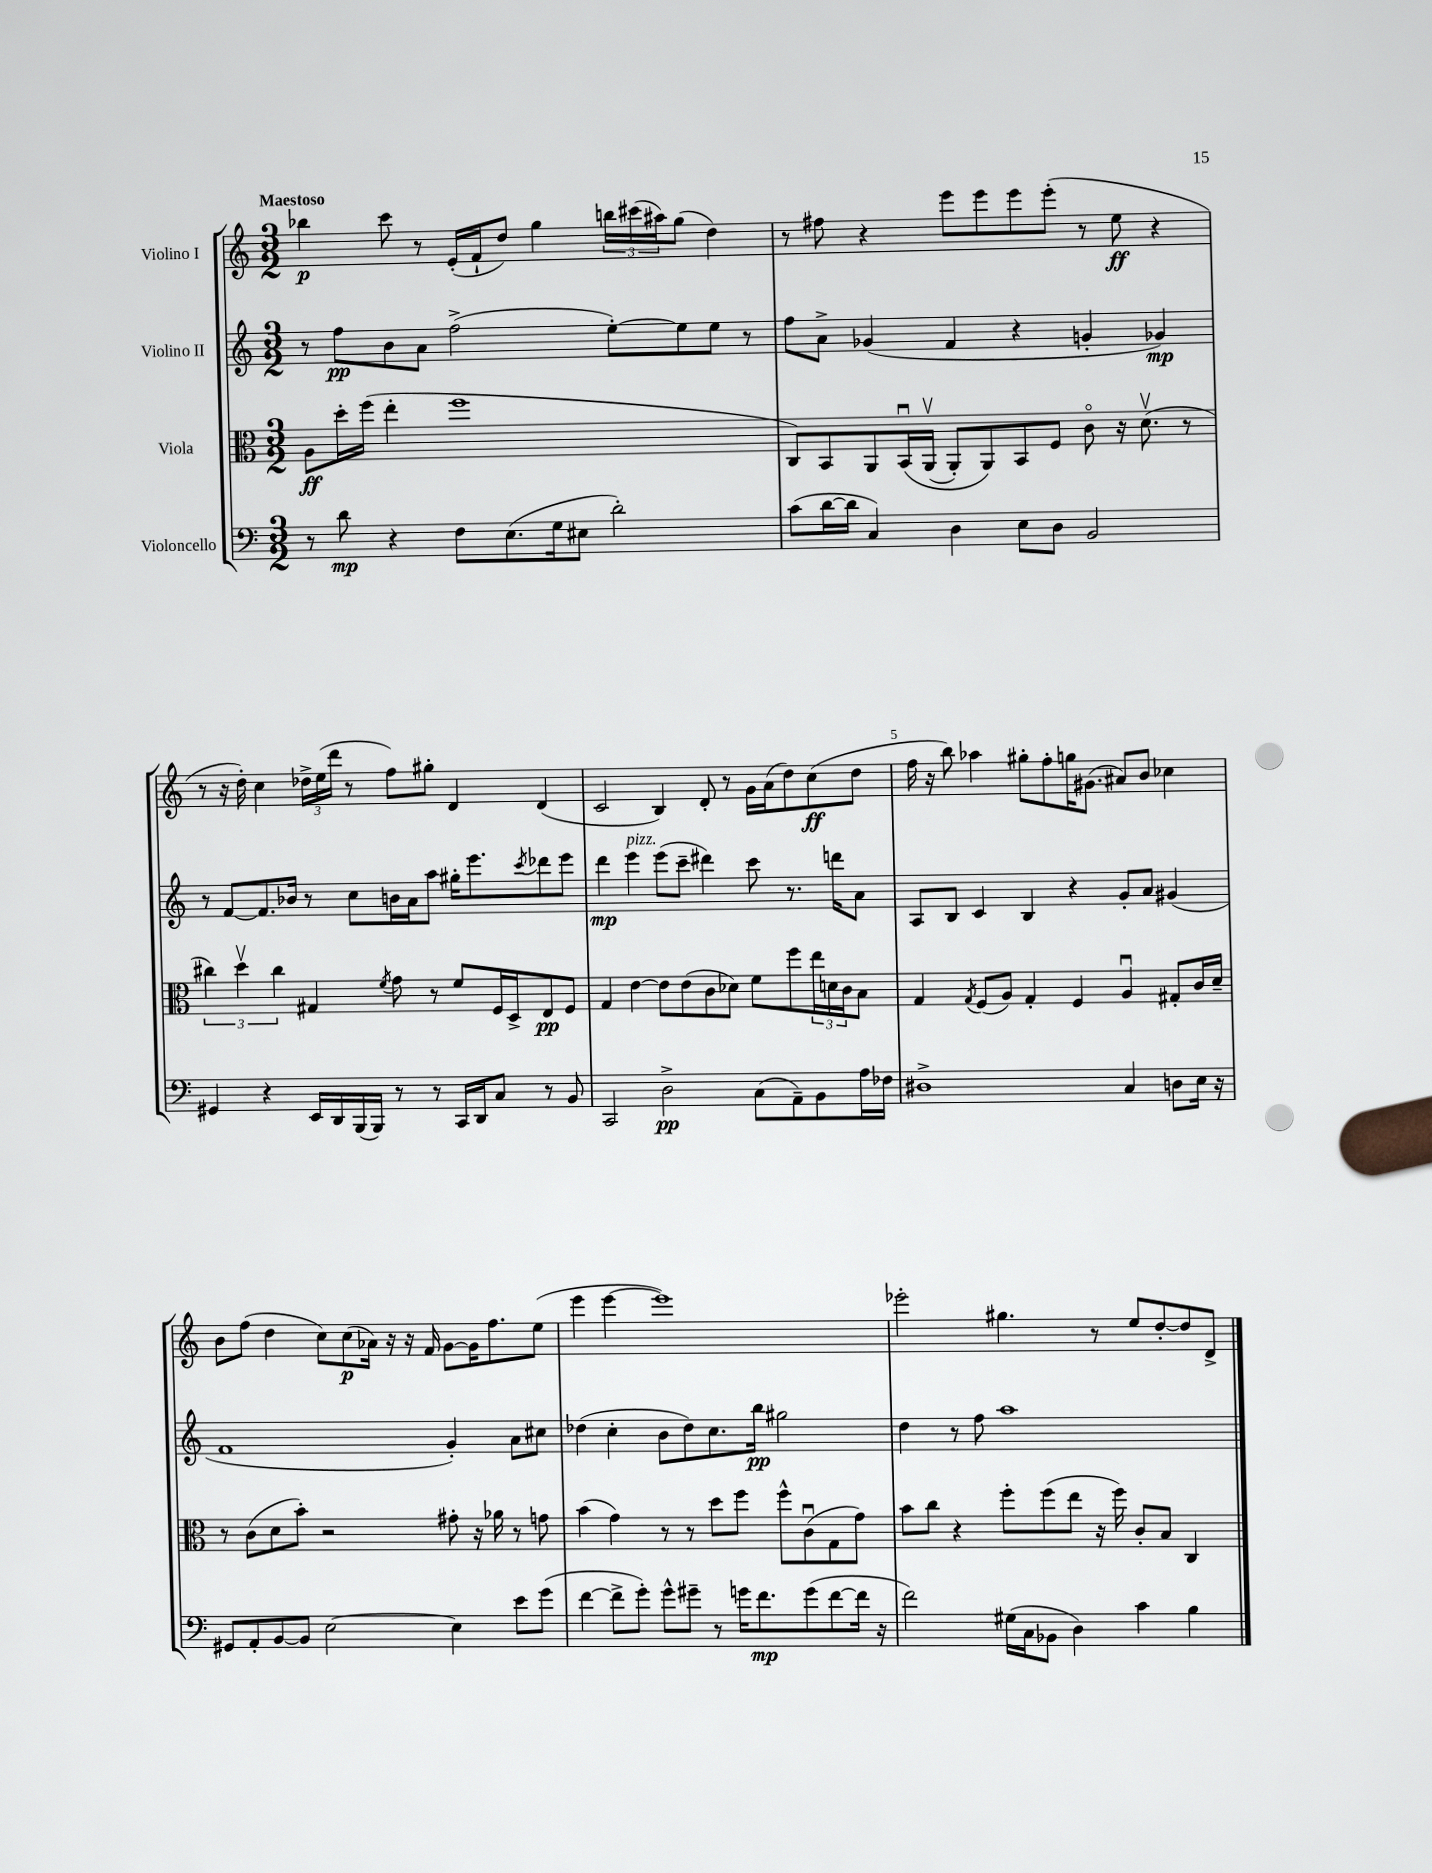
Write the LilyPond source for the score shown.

<<
\new StaffGroup <<
\new Staff = "s0" \with { instrumentName = "Violino I" } {
    \clef treble \key c \major \numericTimeSignature \time 3/2 \tempo "Maestoso"
    bes''4\p c'''8 r8 e'16-.( f'16-! d''8) g''4 \tuplet 3/2 { b''16 cis'''16( ais''16) } g''8( d''4) |
    r8 fis''8 r4 e'''8 e'''8 e'''8 e'''8-.( r8 e''8\ff r4 |
    r8 r16 d''16-.) c''4 \tuplet 3/2 { des''16-> e''16( d'''16 } r8 f''8) gis''8-. d'4 d'4( |
    c'2 b4) d'8-. r8 g'16 a'16( d''8) c''8\ff( d''8 |
    f''16 r16 b''8) aes''4 gis''8-. f''8-. g''16 gis'8.( ais'8) b'8 ces''4 |
    b'8 f''8( d''4 c''8) c''8\p( aes'16) r16 r16 f'16 g'8~ g'16 f''8. e''8( |
    e'''4 e'''4~ e'''1) |
    ees'''2-. gis''4. r8 e''8 d''8~-. d''8 d'8-> \bar "|." |
}
\new Staff = "s1" \with { instrumentName = "Violino II" } {
    \clef treble \key c \major \numericTimeSignature \time 3/2
    r8 f''8\pp b'8 a'8 f''2->( e''8~-.) e''8 e''8 r8 |
    f''8 a'8-> ges'4( f'4 r4 g'4-. ges'4\mp) |
    r8 f'8~ f'8. bes'16 r8 c''8 b'16 a'16 a''8 gis''16-. e'''8. \acciaccatura { c'''8 } des'''8 e'''8 |
    d'''4\mp e'''4^\markup { \italic "pizz." } e'''8( c'''8-- dis'''4) c'''8 r8. d'''16 a'8 |
    a8 b8 c'4 b4 r4 g'8-. a'8 gis'4( |
    f'1 g'4-.) a'8 cis''8 |
    des''4( c''4-. b'8 des''8) c''8. b''16\pp gis''2 |
    d''4 r8 f''8 a''1 \bar "|." |
}
\new Staff = "s2" \with { instrumentName = "Viola" } {
    \clef alto \key c \major \numericTimeSignature \time 3/2
    a8\ff d''16-. f''16( e''4-. f''1 |
    c8) b,8 a,8 b,16\downbow\( a,16\upbow( a,8-.) a,8\) b,8 f8 c'8\flageolet r16 d'8.\upbow( r8 |
    \tuplet 3/2 { cis''4) d''4\upbow cis''4 } gis4 \acciaccatura { f'8 } g'8 r8 f'8 f16 d16-> e8\pp f8 |
    g4 e'4~ e'8 e'8( c'8 des'8) f'8 f''8 \tuplet 3/2 { e''16 d'16 c'16 } b8 |
    g4 \acciaccatura { g8 } f8( a8) g4-. f4 a4\downbow gis8-. c'16 d'16-- |
    r8 c'8( d'8 b'8-.) r2 gis'8-. r16 aes'16 r8 g'8 |
    b'4( g'4) r8 r8 d''8 f''8 f''8-^ c'8\downbow( g8 g'8) |
    b'8 c''8 r4 f''8-. f''8( e''8 r16 f''16) c'8-. b8 c4 \bar "|." |
}
\new Staff = "s3" \with { instrumentName = "Violoncello" } {
    \clef bass \key c \major \numericTimeSignature \time 3/2
    r8 d'8\mp r4 f8 e8.( g16 eis8 d'2-.) |
    c'8( d'16~ d'16 c4) d4 e8 d8 b,2 |
    gis,4 r4 e,16 d,16 b,,16( b,,16) r8 r8 c,16 d,16 c8 r8 b,8 |
    c,2 d2->\pp c8( a,8--) b,8 a16 fes16 |
    dis1-> c4 d8 e16 r16 |
    gis,8 a,8-. b,8~ b,8 e2~ e4 e'8 g'8( |
    f'4~ f'8-> g'8-.) g'8-^ gis'8-- r8 g'16 f'8.\mp g'8( f'8~ f'16 r16 |
    f'2) gis16( c16 bes,8 d4) c'4 b4 \bar "|." |
}
>>
>>
\layout { \context { \Score \override BarNumber.break-visibility = ##(#f #t #t) barNumberVisibility = #(every-nth-bar-number-visible 5) } }
